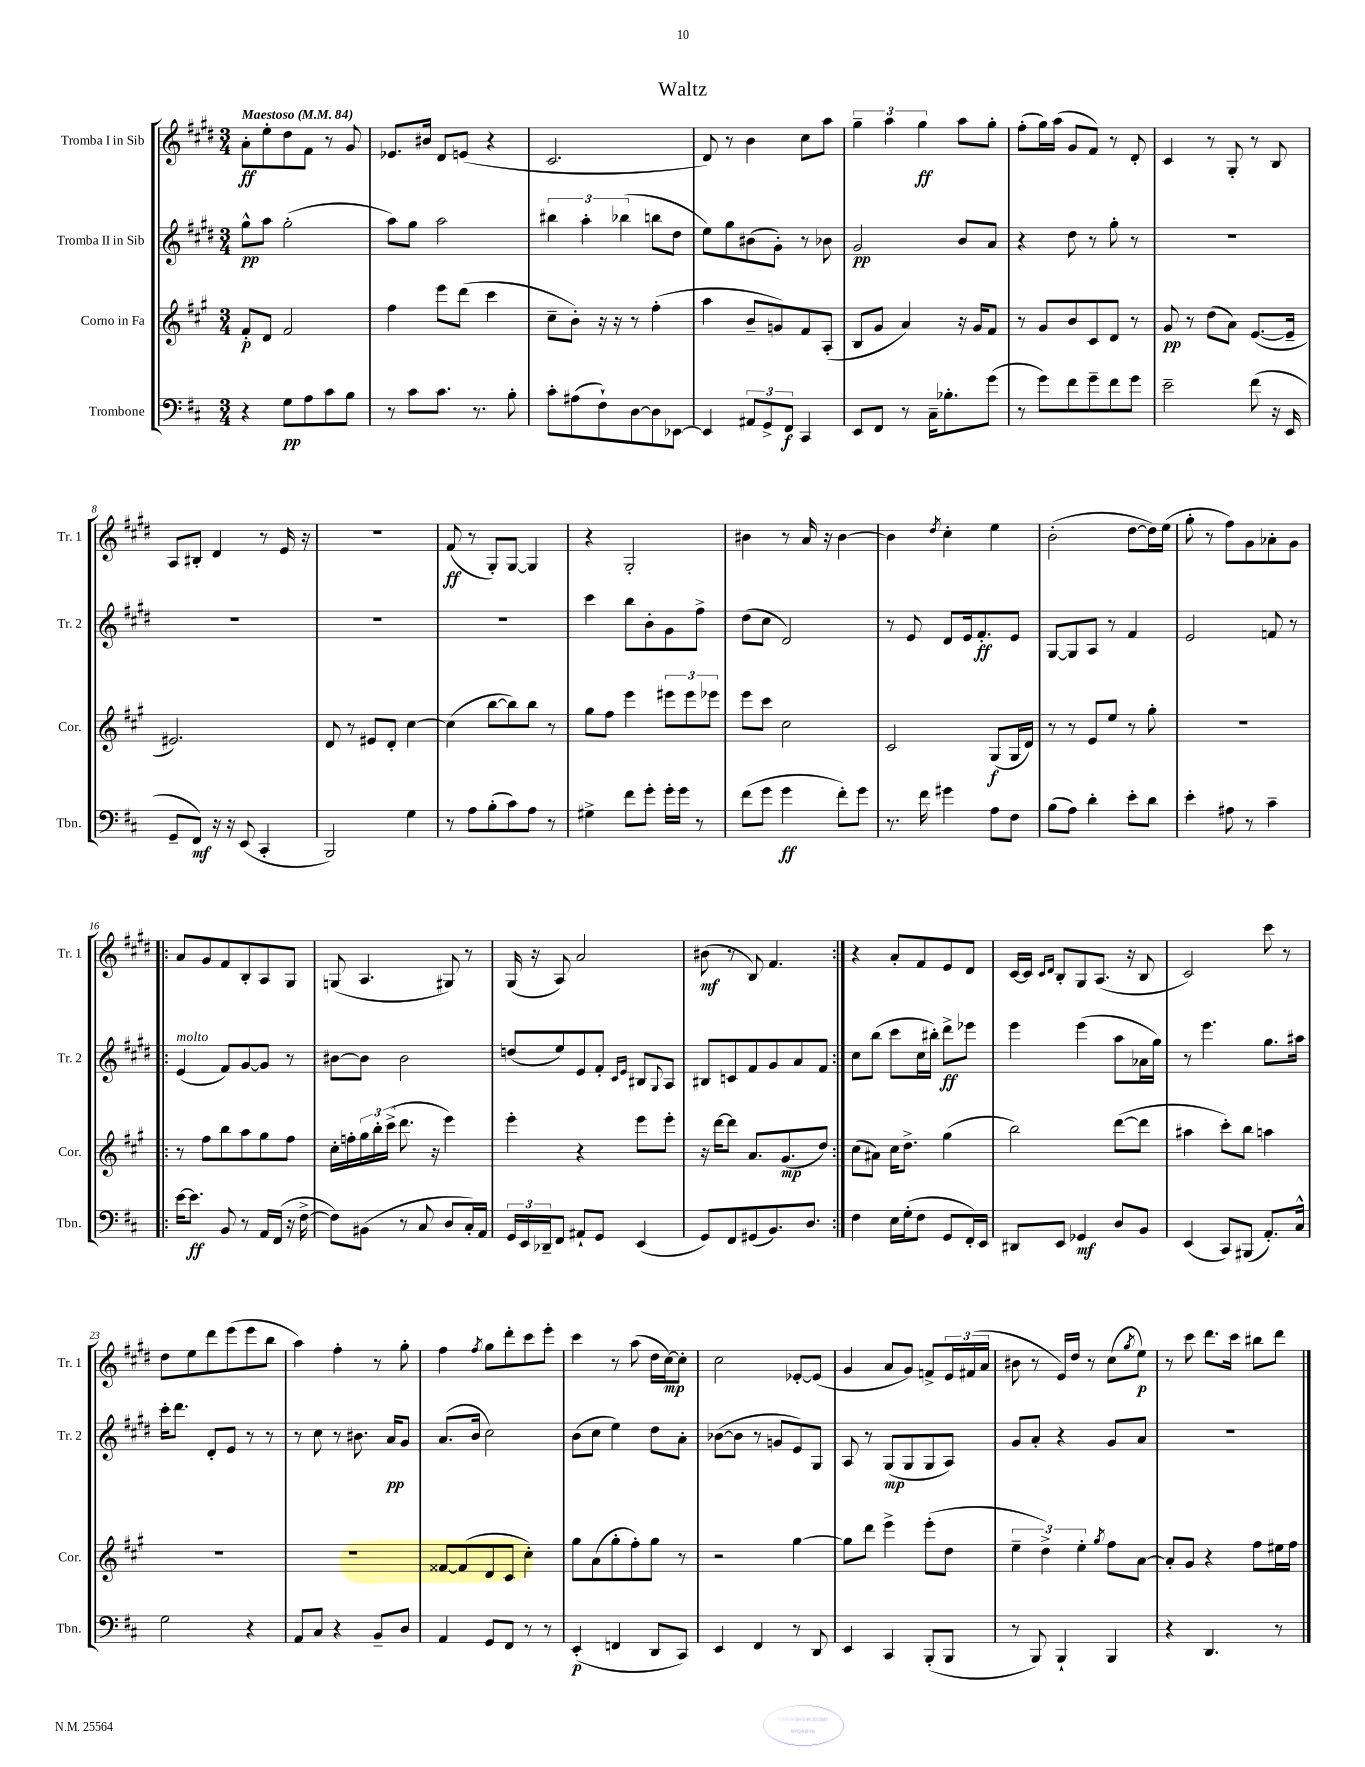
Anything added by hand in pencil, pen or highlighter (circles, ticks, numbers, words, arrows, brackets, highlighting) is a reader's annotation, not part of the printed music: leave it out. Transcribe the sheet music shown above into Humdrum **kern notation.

**kern	**dynam	**kern	**dynam	**kern	**dynam	**kern	**dynam
*part4	*part4	*part3	*part3	*part2	*part2	*part1	*part1
*staff4	*staff4	*staff3	*staff3	*staff2	*staff2	*staff1	*staff1
*I"Trombone	*	*I"Corno in Fa	*	*I"Tromba II in Sib	*	*I"Tromba I in Sib	*
*I'Tbn.	*	*I'Cor.	*	*I'Tr. 2	*	*I'Tr. 1	*
*clefF4	*	*clefG2	*	*clefG2	*	*clefG2	*
*k[f#c#]	*	*k[f#c#g#]	*	*k[f#c#g#d#]	*	*k[f#c#g#d#]	*
*M3/4	*	*M3/4	*	*M3/4	*	*M3/4	*
*MM84	*	*MM84	*	*MM84	*	*MM84	*
=1	=1	=1	=1	=1	=1	=1	=1
!	!	!	!	!	!	!LO:TX:a:B:t=Maestoso	!
4r	.	8f#'/L	p	8gg#^^\L	pp	8a'\L	ff
.	.	8d/J	.	8aa\J	.	8ee'\	.
8G\L	pp	2f#/	.	(2gg#'\	.	8dd#\	.
8A\	.	.	.	.	.	8f#\J	.
8c#\	.	.	.	.	.	8r	.
8B\J	.	.	.	.	.	8g#/	.
=2	=2	=2	=2	=2	=2	=2	=2
8r	.	4ff#\	.	8aa\L)	.	8.e-X/L	.
8c#\L	.	.	.	8gg#\J	.	.	.
.	.	.	.	.	.	16b#X/Jk	.
8.c#\J	.	8eee\L	.	2aa\	.	8d#/L	.
.	.	(8ddd\J	.	.	.	(8en/J	.
8.r	.	.	.	.	.	.	.
.	.	4ccc#\	.	.	.	4r	.
8B'\	.	.	.	.	.	.	.
=3	=3	=3	=3	=3	=3	=3	=3
8c#'\L	.	8cc#~\L	.	6bb#X\	.	2.c#/	.
(8A#X\	.	8b'\J)	.	.	.	.	.
.	.	.	.	6aa'\	.	.	.
8F#`\)	.	16r	.	.	.	.	.
.	.	16r	.	.	.	.	.
.	.	.	.	(6bb-X\	.	.	.
[8D\	.	8r	.	.	.	.	.
8D\]	.	(4ff#'\	.	8bbn\L	.	.	.
[8EE-X\J	.	.	.	8dd#\J	.	.	.
=4	=4	=4	=4	=4	=4	=4	=4
4EE-/]	.	4aa\	.	8ee\L)	.	8d#/)	.
.	.	.	.	8gg#\	.	8r	.
12AA#X/L	.	8b~/L	.	(8b#X\	.	4b\	.
12GG^/	.	.	.	.	.	.	.
.	.	8gn/)	.	8g#'\J)	.	.	.
12FF#/J	f	.	.	.	.	.	.
4CC#/	.	8f#/	.	8r	.	8cc#\L	.
.	.	(8A'/J	.	8b-X\	.	8aa\J	.
=5	=5	=5	=5	=5	=5	=5	=5
8EE/L	.	8B/L	.	2g#/	pp	6gg#~\	.
8FF#/J	.	8g#/J	.	.	.	.	.
.	.	.	.	.	.	6aa\	.
8r	.	4a/)	.	.	.	.	.
.	.	.	.	.	.	6gg#\	ff
16C#~\KL	.	.	.	.	.	.	.
8.B-X'\	.	.	.	.	.	.	.
.	.	16r	.	8b/L	.	8aa\L	.
.	.	16g#/KL	.	.	.	.	.
(8g\J	.	8f#/J	.	8a/J	.	8gg#'\J	.
=6	=6	=6	=6	=6	=6	=6	=6
8r	.	8r	.	4r	.	(8ff#'\L	.
8g\L)	.	8g#/L	.	.	.	16gg#\L)	.
.	.	.	.	.	.	(16aa\JJ	.
8f#\	.	8b/	.	8dd#\	.	8g#/L	.
8g~\	.	8c#/	.	8r	.	8f#/J)	.
8f#\	.	8d/J	.	8gg#'\	.	8r	.
8g\J	.	8r	.	8r	.	8d#'/	.
=7	=7	=7	=7	=7	=7	=7	=7
2e~\	.	8g#/	pp	2.r	.	4c#/	.
.	.	8r	.	.	.	.	.
.	.	(8dd\L	.	.	.	8r	.
.	.	8a\J)	.	.	.	8G#'/	.
(8f#\	.	([8.e/L	.	.	.	8r	.
16r	.	.	.	.	.	8B/	.
16EE/	.	16e~/Jk]	.	.	.	.	.
!!LO:LB:g=z
=8	=8	=8	=8	=8	=8	=8	=8
8GG~/L	.	2.e#X/)	.	2.r	.	8A/L	.
8FF#/J)	mf	.	.	.	.	8B#X'/J	.
16r	.	.	.	.	.	4d#/	.
16r	.	.	.	.	.	.	.
(8EE/	.	.	.	.	.	.	.
4CC#'/	.	.	.	.	.	8r	.
.	.	.	.	.	.	16e/	.
.	.	.	.	.	.	16r	.
=9	=9	=9	=9	=9	=9	=9	=9
2BBB/)	.	8d/	.	2.r	.	2.r	.
.	.	8r	.	.	.	.	.
.	.	8e#X/L	.	.	.	.	.
.	.	8d'/J	.	.	.	.	.
4G\	.	[4cc#\	.	.	.	.	.
=10	=10	=10	=10	=10	=10	=10	=10
8r	.	(4cc#\]	.	2.r	.	(8f#/	ff
8A\L	.	.	.	.	.	8r	.
(8B'\	.	[8bb\L	.	.	.	8G#'/L)	.
8c#\)	.	8bb\])	.	.	.	[8G#/J	.
8A\J	.	8bb\J	.	.	.	4G#/]	.
8r	.	8r	.	.	.	.	.
=11	=11	=11	=11	=11	=11	=11	=11
4G#X^\	.	8gg#\L	.	4ccc#\	.	4r	.
.	.	8ff#\J	.	.	.	.	.
8f#\L	.	4eee\	.	8bb\L	.	2G#'/	.
8g'\J	.	.	.	8b'\	.	.	.
16g'\LL	.	12eee#X\L	.	8g#\	.	.	.
16g\JJ	.	.	.	.	.	.	.
.	.	12eee#\	.	.	.	.	.
8r	.	.	.	8ff#^\J	.	.	.
.	.	12eee-X\J	.	.	.	.	.
=12	=12	=12	=12	=12	=12	=12	=12
(8f#\L	.	8eee\L	.	(8dd#\L	.	4b#X\	.
8g\J	.	8ccc#\J	.	8cc#\J	.	.	.
4g\	ff	2cc#\	.	2d#/)	.	8r	.
.	.	.	.	.	.	16a/	.
.	.	.	.	.	.	16r	.
8f#'\L)	.	.	.	.	.	[4b#\	.
8g\J	.	.	.	.	.	.	.
=13	=13	=13	=13	=13	=13	=13	=13
8.r	.	2c#/	.	8r	.	4b#\]	.
.	.	.	.	8e/	.	.	.
16f#\	.	.	.	.	.	.	.
.	.	.	.	.	.	8qdd#/	.
4g#X\	.	.	.	8d#/L	.	4cc#'\	.
.	.	.	.	16e/k	.	.	.
.	.	.	.	8.f#'/	ff	.	.
8A\L	.	(8G#/L	f	.	.	4ee\	.
8F#\J	.	16G#/L	.	8e/J	.	.	.
.	.	16d/JJ)	.	.	.	.	.
=14	=14	=14	=14	=14	=14	=14	=14
(8B\L	.	8r	.	[8G#/L	.	(2b'\	.
8A\J)	.	8r	.	8G#/]	.	.	.
4d'\	.	8e/L	.	8A/J	.	.	.
.	.	8ee/J	.	8r	.	.	.
8e'\L	.	8r	.	4f#/	.	[8dd#\L	.
8d\J	.	8gg#'\	.	.	.	16dd#\L])	.
.	.	.	.	.	.	(16ee\JJ	.
=15	=15	=15	=15	=15	=15	=15	=15
4e'\	.	2.r	.	2e/	.	8gg#'\	.
.	.	.	.	.	.	8r	.
8A#X\	.	.	.	.	.	8ff#\L)	.
8r	.	.	.	.	.	8g#\	.
4c#~\	.	.	.	8fn/	.	8a-X'\	.
.	.	.	.	8r	.	8g#\J	.
!!LO:LB:g=z
=16!|:	=16!|:	=16!|:	=16!|:	=16!|:	=16!|:	=16!|:	=16!|:
!	!	!	!	!LO:TX:a:i:t=molto	!	!	!
[16e\KL	.	8r	.	(4e/	.	8a/L	.
8.e\J]	ff	.	.	.	.	.	.
.	.	8ff#\L	.	.	.	8g#/	.
8BB/	.	8bb\	.	8f#/L)	.	8f#/	.
8r	.	8aa\	.	[8g#/	.	8B'/	.
16AA/LL	.	8gg#\	.	8g#/J]	.	8A/	.
(16FF#/JJ	.	.	.	.	.	.	.
16r	.	8ff#\J	.	8r	.	8G#/J	.
[16F#^\	.	.	.	.	.	.	.
=17	=17	=17	=17	=17	=17	=17	=17
8F#\L])	.	16cc#'\LL	.	[8b#X\L	.	(8Gn/	.
.	.	16ffn'\	.	.	.	.	.
(8BB#X\J	.	24gg#\	.	8b#\J]	.	4.A/	.
.	.	24bb'\	.	.	.	.	.
.	.	(24ccc#^\JJ	.	.	.	.	.
8r	.	8.ddd\	.	2b#\	.	.	.
8C#/	.	.	.	.	.	.	.
.	.	16r	.	.	.	.	.
8D/L	.	4eee\)	.	.	.	8G#X/)	.
16C#'/L)	.	.	.	.	.	8r	.
16AA/JJ	.	.	.	.	.	.	.
=18	=18	=18	=18	=18	=18	=18	=18
24GG/LL	.	4eee'\	.	(8ddn/L	.	(16G#/	.
24EE/	.	.	.	.	.	.	.
.	.	.	.	.	.	16r	.
24DD-X~/J	.	.	.	.	.	.	.
8FF#/J	.	.	.	8ee/)	.	8A/)	.
8AA#X`/L	.	4r	.	8e/	.	2a/	.
8GG/J	.	.	.	8f#'/J	.	.	.
.	.	.	.	16qqc#/LL	.	.	.
.	.	.	.	16qqe/JJ	.	.	.
(4EE/	.	8eee\L	.	8B#X/L	.	.	.
.	.	.	.	8qqG#/	.	.	.
.	.	8eee'\J	.	8A/J	.	.	.
=19	=19	=19	=19	=19	=19	=19	=19
8GG/L)	.	16r	.	8B#X/L	.	(8b#X\	mf
.	.	[16ddd\KL	.	.	.	.	.
8FF#/	.	8ddd\J]	.	8cn/	.	8r	.
(8GG#X/	.	8.a/L	.	8f#/	.	8B/)	.
8.BB/)	.	.	.	8g#/	.	4.f#/	.
.	.	(8.g#/	mp	.	.	.	.
.	.	.	.	8a/	.	.	.
8.D/J	.	.	.	.	.	.	.
.	.	8dd/J)	.	8f#/J	.	.	.
=20:|!	=20:|!	=20:|!	=20:|!	=20:|!	=20:|!	=20:|!	=20:|!
4F#\	.	(8cc#\L	.	8cc#\L	.	4r	.
.	.	8a#X\J)	.	(8bb\J	.	.	.
16E\LL	.	16cc#\KL	.	8ccc#\L	.	8a'/L	.
(16G'\J	.	8.dd^\J	.	.	.	.	.
8F#\J	.	.	.	16cc#\L	.	8f#/	.
.	.	.	.	16bb#X'\JJ)	.	.	.
8GG/L	.	(4gg#\	.	8ddd#^\L	ff	8e/	.
16FF#'/L)	.	.	.	8eee-X\J	.	8d#/J	.
16EE/JJ	.	.	.	.	.	.	.
=21	=21	=21	=21	=21	=21	=21	=21
8DD#X/L	.	2bb\)	.	4eee\	.	[16c#/LL	.
.	.	.	.	.	.	16c#/JJ]	.
.	.	.	.	.	.	16qqc#/LL	.
.	.	.	.	.	.	16qqd#/JJ	.
8EE/J	.	.	.	.	.	8B'/L	.
4GG-X/	mf	.	.	(4eee\	.	8G#/	.
.	.	.	.	.	.	(8.A/J	.
8D/L	.	([8ddd\L	.	8aa\L	.	.	.
.	.	.	.	.	.	16r	.
8BB/J	.	8ddd\J]	.	16a-X\L	.	8B/	.
.	.	.	.	16gg#\JJ)	.	.	.
=22	=22	=22	=22	=22	=22	=22	=22
(4EE/	.	4aa#X\	.	8r	.	2c#/)	.
.	.	.	.	4.eee\	.	.	.
8CC#/L)	.	8ccc#'\L)	.	.	.	.	.
(8BBB#X/J	.	8bb\J	.	.	.	.	.
8.AA'/L)	.	4aan\	.	8.gg#\L	.	8ccc#\	.
.	.	.	.	.	.	8r	.
16C#^^/Jk	.	.	.	16aa#X\Jk	.	.	.
!!LO:LB:g=z
=23	=23	=23	=23	=23	=23	=23	=23
2G\	.	2.r	.	16ccc#'\KL	.	8dd#\L	.
.	.	.	.	8.ddd#\J	.	.	.
.	.	.	.	.	.	8ee\	.
.	.	.	.	8d#'/L	.	8ddd#\	.
.	.	.	.	8e/J	.	(8eee\	.
4r	.	.	.	8r	.	8eee\	.
.	.	.	.	8r	.	8bb\J	.
=24	=24	=24	=24	=24	=24	=24	=24
8AA/L	.	2.r	.	8r	.	4aa\)	.
8C#/J	.	.	.	8cc#\	.	.	.
4r	.	.	.	8r	.	4ff#'\	.
.	.	.	.	8.b#X\	.	.	.
8BB~/L	.	.	.	.	.	8r	.
.	.	.	.	16a/KL	pp	.	.
8D/J	.	.	.	8g#/J	.	8gg#'\	.
=25	=25	=25	=25	=25	=25	=25	=25
4AA/	.	[8f##X/L	.	(8.a/L	.	4ff#\	.
.	.	(8f##/]	.	.	.	.	.
.	.	.	.	16b/Jk	.	.	.
.	.	.	.	.	.	8qff#/	.
8GG/L	.	8d/	.	2cc#\)	.	8gg#\L	.
8FF#/J	.	8c#/J	.	.	.	8ddd#'\	.
8r	.	4cc#'\)	.	.	.	8ccc#\	.
8r	.	.	.	.	.	8eee'\J	.
=26	=26	=26	=26	=26	=26	=26	=26
(4EE'/	p	8gg#\L	.	(8b\L	.	4ccc#\	.
.	.	(8a\	.	8cc#\J	.	.	.
4FFn/	.	8gg#'\	.	4ee\)	.	8r	.
.	.	8ff#'\)	.	.	.	(8aa\	.
8DD/L	.	8gg#\J	.	8dd#\L	.	16dd#\LL	.
.	.	.	.	.	.	[16cc#\J)	mp
8CC#/J)	.	8r	.	8a'\J	.	8cc#'\J]	.
=27	=27	=27	=27	=27	=27	=27	=27
4EE/	.	2r	.	([8b-X\L	.	2cc#\	.
.	.	.	.	8b-\J]	.	.	.
4FF#/	.	.	.	8r	.	.	.
.	.	.	.	8gn/L	.	.	.
8r	.	[4gg#\	.	8e/)	.	[8e-X'/L	.
8DD/	.	.	.	8G#/J	.	(8e-/J]	.
=28	=28	=28	=28	=28	=28	=28	=28
4EE/	.	8gg#\L]	.	8A/	.	4g#/	.
.	.	8ddd\J	.	8r	.	.	.
4CC#/	.	4eee^\	.	(8G#/L	mp	8a/L	.
.	.	.	.	8G#/	.	8g#/J)	.
(8BBB'/L	.	(8eee'\L	.	8G#/	.	8fn^/L	.
8BBB/J	.	8dd\J	.	8A/J)	.	24e/L	.
.	.	.	.	.	.	(24f#X/	.
.	.	.	.	.	.	24a/JJ	.
=29	=29	=29	=29	=29	=29	=29	=29
8r	.	6ee~\	.	8g#/L	.	8b#X\	.
8BBB/)	.	.	.	8a'/J	.	8r	.
.	.	6dd^\)	.	.	.	.	.
4BBB`/	.	.	.	4r	.	16e/LL)	.
.	.	.	.	.	.	16dd#/JJ	.
.	.	6ee'\	.	.	.	.	.
.	.	.	.	.	.	8r	.
.	.	8qgg#/	.	.	.	.	.
4BBB/	.	8ff#\L	.	8g#/L	.	(8cc#\L	.
.	.	.	.	.	.	8qgg#/	.
.	.	[8a\J	.	8a/J	.	8ee\J)	p
=30	=30	=30	=30	=30	=30	=30	=30
4r	.	8a'/L]	.	2.r	.	8r	.
.	.	8g#/J	.	.	.	8ccc#\	.
4.DD/	.	4r	.	.	.	8.ddd#\L	.
.	.	.	.	.	.	16ccc#\Jk	.
.	.	8ff#\L	.	.	.	8bb#X\L	.
8r	.	16ee#X\L	.	.	.	8ddd#\J	.
.	.	16ff#\JJ	.	.	.	.	.
==	==	==	==	==	==	==	==
*-	*-	*-	*-	*-	*-	*-	*-
